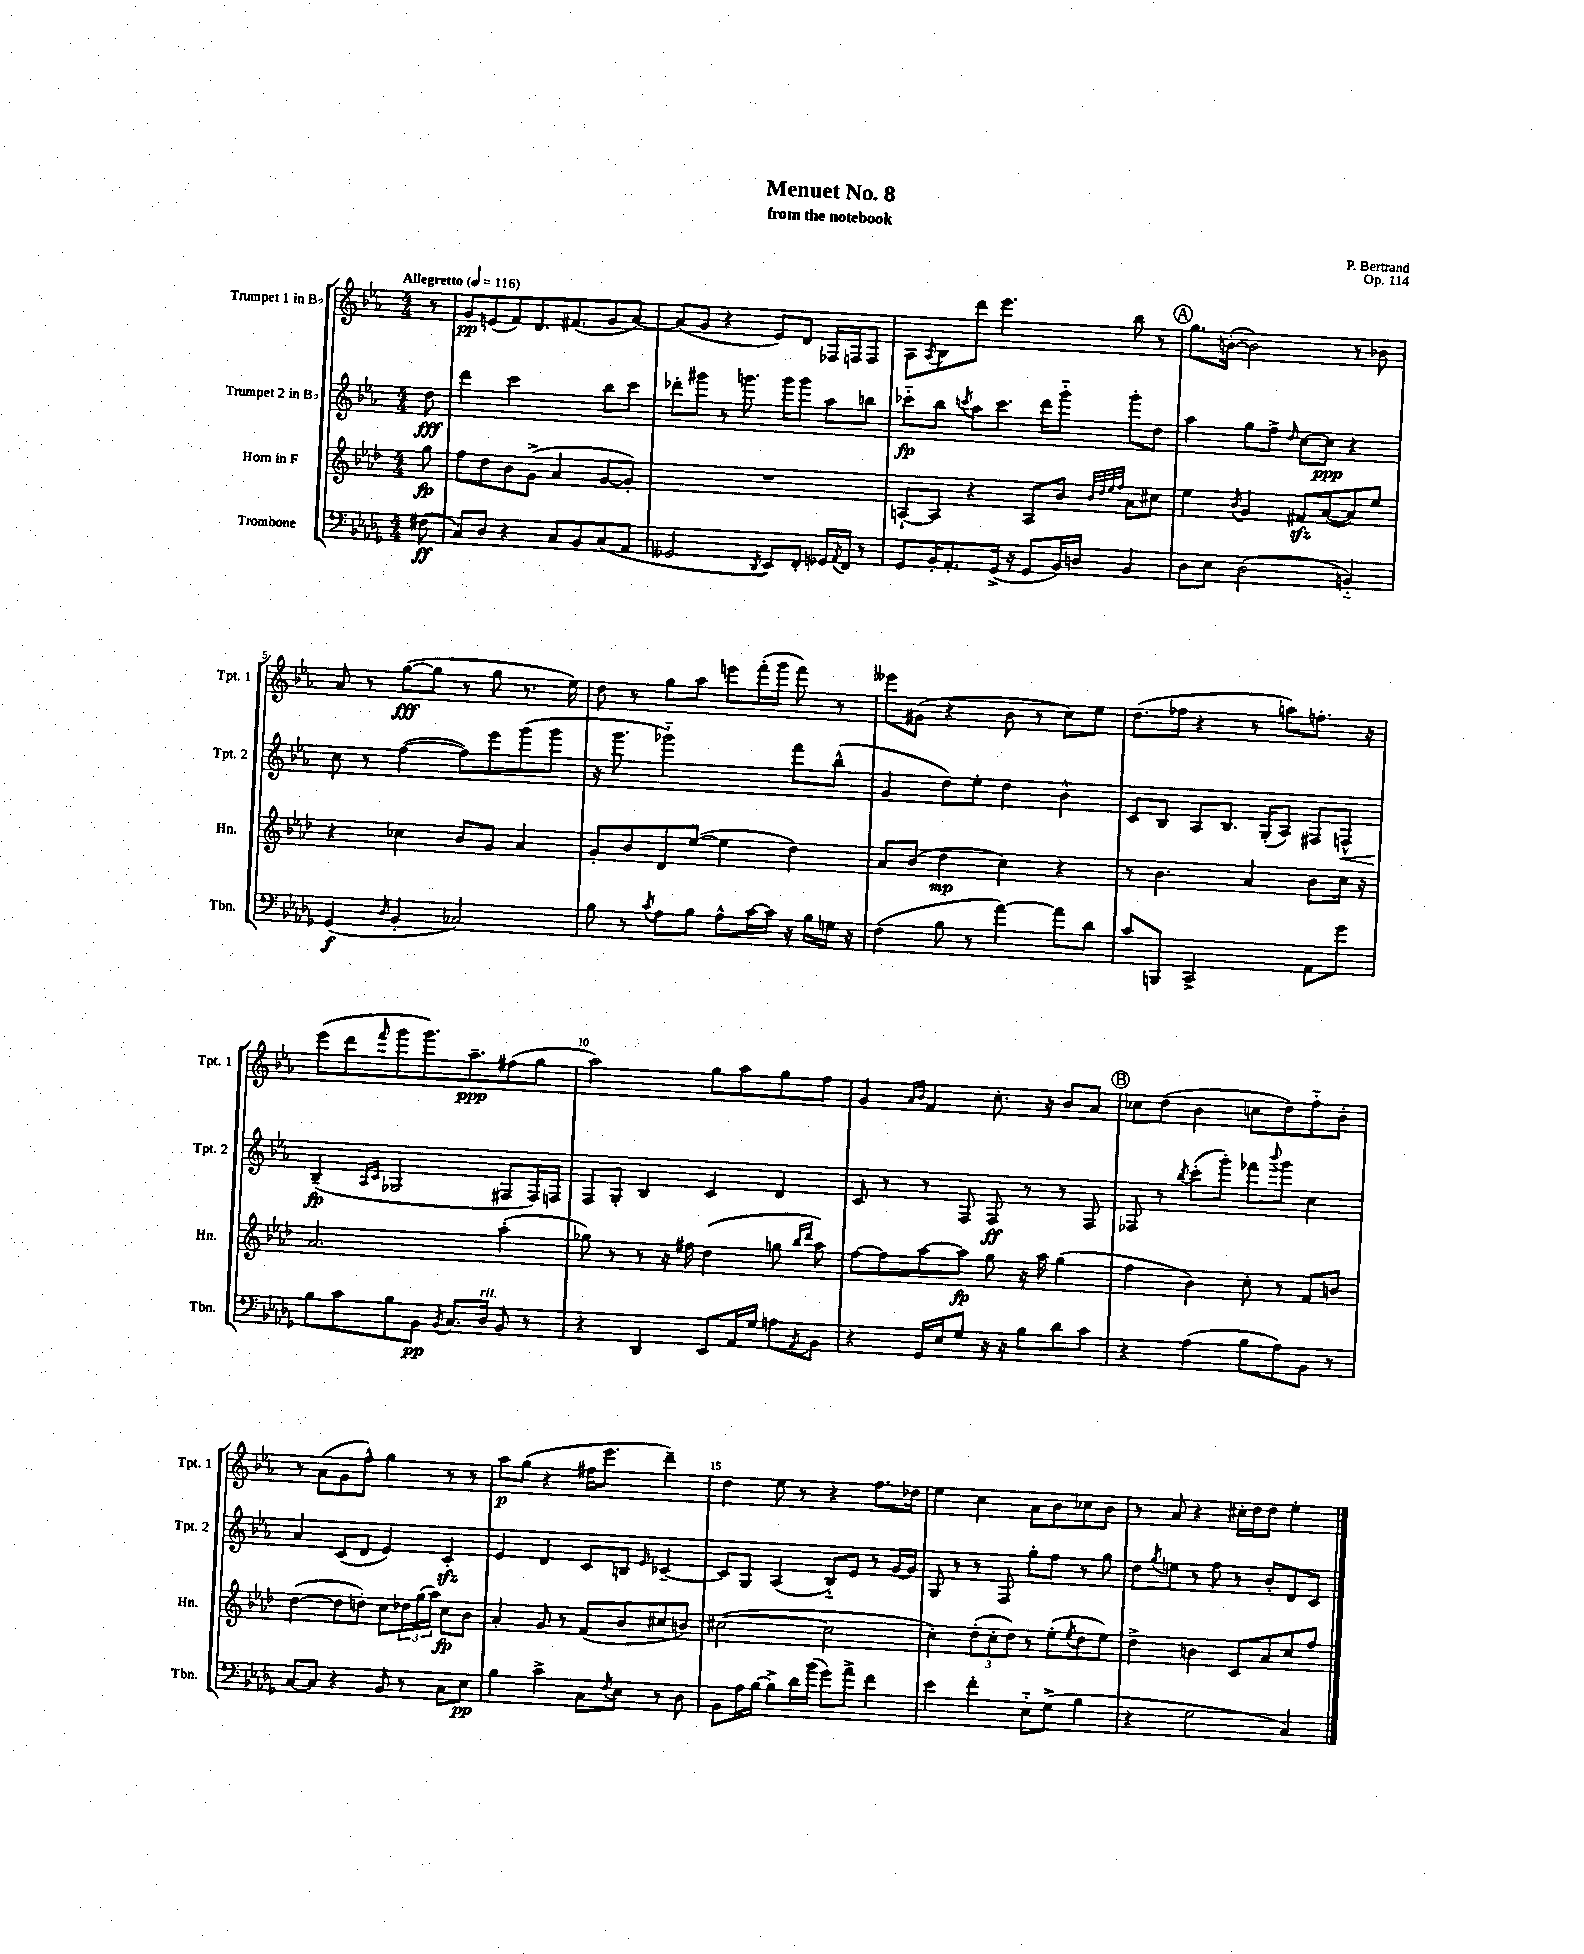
\header { title = "Menuet No. 8" composer = "P. Bertrand" subtitle = "from the notebook" opus = "Op. 114" }
<<
\new StaffGroup <<
\new Staff = "s0" \with { instrumentName = "Trumpet 1 in Bb" shortInstrumentName = "Tpt. 1" } {
    \clef treble \key ees \major \numericTimeSignature \time 4/4 \partial 8 \tempo "Allegretto" 4 = 116
    r8 |
    g'8\pp e'8( f'8) d'8. fis'8.( g'8 aes'8~) |
    aes'8( g'8 r4 ees'8) d'8 fes16 f16 f8 |
    aes8 \acciaccatura { aes8 } bes8 d'''8 ees'''4. bes''8 r8 |
    \mark \markup { \circle "A" } g''8. b'16~-.( b'2) r8 bes'8 |
    aes'8 r8 g''8~\fff( g''8 r8 g''8 r8. ees''16) |
    d''8 r8 g''8 aes''8 e'''8 f'''16-.( g'''16 f'''8) r8 |
    eeses'''8 gis'8( r4 bes'8 r8 c''8) ees''8 |
    d''8.( fes''16 r4 r8 a''8) f''8.-. r16 |
    ees'''8( d'''8 \grace { f'''16 } g'''8 g'''8.) aes''8.--\ppp fis''8( g''8 |
    aes''2) g''8 aes''8 g''8 f''8 |
    g'4 \grace { aes'16 bes'16 } f'4 c''8.-. r16 bes'8 aes'8 |
    \mark \markup { \circle "B" } ces''8 d''8( bes'4 c''8 d''8) f''8-_ bes'8-. |
    r8 aes'8( g'8 f''8-^) g''4 r8 r8 |
    aes''8\p g''8( r4 fis''16 ees'''8. d'''4--) |
    d''4 ees''8 r8 r4 f''8. des''16 |
    ees''4 c''4 aes'8 bes'8 ces''8 bes'8 |
    r8 aes'8 r4 cis''16-. d''16 d''8 ees''4-. \bar "|." |
}
\new Staff = "s1" \with { instrumentName = "Trumpet 2 in Bb" shortInstrumentName = "Tpt. 2" } {
    \clef treble \key ees \major \numericTimeSignature \time 4/4 \partial 8
    d''8\fff |
    d'''4 c'''2 bes''8 c'''8 |
    des'''8-. gis'''8 r8 g'''8. g'''16 g'''8 aes''8 b''8 |
    ces'''8-_\fp bes''8 \acciaccatura { c'''8 } aes''8 c'''8. d'''16 g'''8-_ g'''8-. d''8 |
    \mark \markup { \circle "A" } aes''4 g''8 f''8-> \grace { d''16 } c''8~ c''8\ppp r4 |
    c''8 r8 f''4~( f''8) ees'''8 g'''8( g'''8 |
    r16 g'''8. ges'''2-_) f'''8 bes''8-^( |
    g'4 d''8) ees''8-. d''4 bes'4-^ |
    c'8 bes8 aes8 bes8. g16-.( aes8) fis8 f8-^\< |
    bes4--\fp\!( \grace { aes16 c'16 } ges2 fis8 fis16) f16 |
    f8 g8-. bes4 c'4 d'4 |
    c'8 r8 r8 f8 f8\ff r8 r8 f8 |
    \mark \markup { \circle "B" } fes8 r8 \acciaccatura { bes''8 } c'''8-.( g'''8-.) fes'''8 \appoggiatura { bes'''8 } g'''8 c''4 |
    aes'4 c'8( d'8 ees'4) c'4-.\sfz |
    ees'4 d'4 c'8 b8 \grace { ees'16 } ces'4~-- |
    ces'8 g8 aes4( bes8-_) ees'8 r8 g'16~ g'16 |
    g8 r8 r8 f8 g''8-. f''8 r8 g''8 |
    d''8 \acciaccatura { g''8 } e''8 r8 f''8 r8 bes'8-. d'8 c'8 \bar "|." |
}
\new Staff = "s2" \with { instrumentName = "Horn in F" shortInstrumentName = "Hn." } {
    \clef treble \key aes \major \numericTimeSignature \time 4/4 \partial 8
    g''8\fp |
    f''8 des''8 bes'8 g'8->( aes'4 g'8~ g'8-.) |
    R1 |
    a8~-! a8 r4 a8 bes'8 \grace { bes'32 des''32 ees''32 f''32 } aes'8 cis''8 |
    \mark \markup { \circle "A" } ees''4 \acciaccatura { bes'8 } g'4 fis'8\sfz aes'8~( aes'8) ees''8 |
    r4 ces''4 bes'8 g'8 aes'4 |
    g'8-. bes'8 des'8 ees''8~( ees''4 des''4) |
    aes'8 bes'8( des''4\mp c''4) r4 |
    r8 bes'4. aes'4 bes'8 c''16 r16 |
    aes'2. aes''4-.( |
    ges''8) r8 r8 r16 fis''16 des''4( g''8 \grace { bes''16 des'''16 } aes''8) |
    f''8~ f''8 aes''8~ aes''8\fp g''8 r16 aes''16 g''4( |
    \mark \markup { \circle "B" } f''4 bes'4) c''8-. r8 f'8 b'8 |
    des''4~( des''8 d''8-.) c''8 \tuplet 3/2 { des''16 g''16( aes''16) } c''8\fp bes'8 |
    aes'4-. g'8 r8 f'8( bes'8 cis''8 b'8) |
    cis''2~( cis''2 |
    c''4-.) \tuplet 3/2 { des''8-.( c''8-. des''8) } r8 ees''8-.( \acciaccatura { ees''8 } des''8 ees''8) |
    des''4-> b'4 c'8 aes'8 c''8 f''8 \bar "|." |
}
\new Staff = "s3" \with { instrumentName = "Trombone" shortInstrumentName = "Tbn." } {
    \clef bass \key des \major \numericTimeSignature \time 4/4 \partial 8
    fis8\ff( |
    c8) des8 r4 c8 bes,8 c8( aes,8 |
    geses,2 \acciaccatura { des,8 } ees,8) f,8-. ges,16 \acciaccatura { aes,8 } f,16 r8 |
    ges,8 bes,16-. aes,8.-. ges,16->( r16 ges,8 bes,16) d16 bes,4 |
    \mark \markup { \circle "A" } des8 ees8 des2( b,4-_) |
    ges,4\f( \grace { des16 } bes,4-. ces2) |
    bes8 r8 \acciaccatura { c'8 } aes8 bes8 aes8-^ c'16~ c'16 r16 bes16 g16 r16 |
    f4( bes8 r8 aes'4~) aes'8 des'8 |
    c'8 b,,8 c,2-> aes,8 ges'8 |
    bes8 c'8 bes8 bes,8\pp \acciaccatura { bes,8 } c8. des16^\markup { \italic "rit." } bes,8 r8 |
    r4 des,4 ees,8 aes,16 ges16 a8 \acciaccatura { aes,8 } bes,8 |
    r4 ges,16 ees16 ges8 r16 r16 bes8 des'8 c'8 |
    \mark \markup { \circle "B" } r4 aes4( bes8 aes8) bes,8 r8 |
    c8~ c8 r4 bes,8 r8 c8 ees8\pp |
    bes4 c'4-> c8 \acciaccatura { f8 } ees8 r8 des8 |
    bes,8 aes16 bes16~ bes8-> des'16 bes'16( ges'8) aes'8-> f'4 |
    ees'4 f'4-. ees8-_ ges8->( bes4 |
    r4 ges2 c4) \bar "|." |
}
>>
>>
\layout { \context { \Score \override BarNumber.break-visibility = ##(#f #t #t) barNumberVisibility = #(every-nth-bar-number-visible 5) } }
